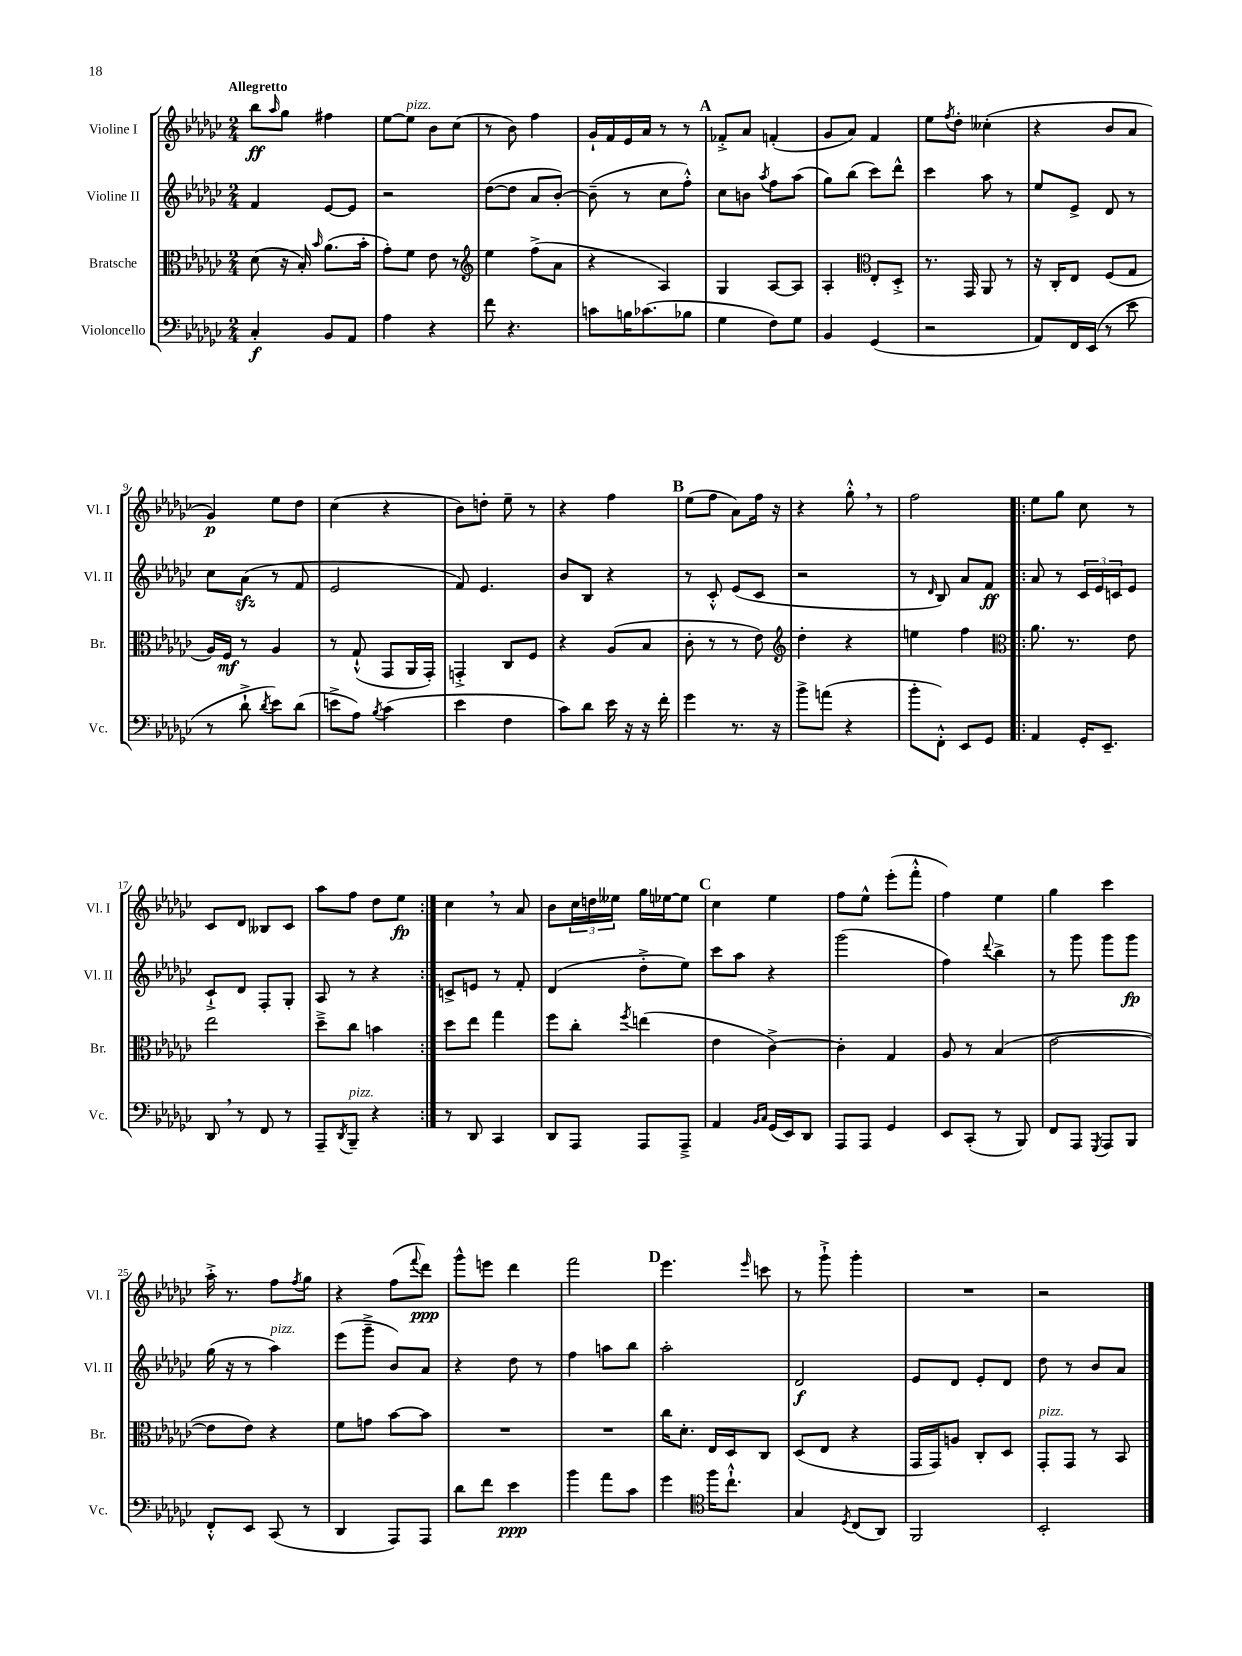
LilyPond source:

<<
\new StaffGroup <<
\new Staff = "s0" \with { instrumentName = "Violine I" shortInstrumentName = "Vl. I" } {
    \clef treble \key ges \major \numericTimeSignature \time 2/4 \tempo "Allegretto"
    bes''8\ff \grace { aes''16 } ges''8 fis''4 |
    ees''8~ ees''8^\markup { \italic "pizz." } bes'8 ces''8( |
    r8 bes'8) f''4 |
    ges'16-! f'16 ees'16 aes'16 r8 r8 |
    \mark \markup { \bold "A" } fes'8-.-> aes'8 f'4-.( |
    ges'8 aes'8) f'4 |
    ees''8 \acciaccatura { f''8 } des''8-. ceses''4-.( |
    r4 bes'8 aes'8 |
    ges'4\p) ees''8 des''8 |
    ces''4( r4 |
    bes'8) d''8-. ees''8-- r8 |
    r4 f''4 |
    \mark \markup { \bold "B" } ees''8( f''8 aes'8) f''16 r16 |
    r4 ges''8-.-^ \breathe r8 |
    f''2 |
    \repeat volta 2 { ees''8 ges''8 ces''8 r8 |
    ces'8 des'8 beses8 ces'8 |
    aes''8 f''8 des''8 ees''8\fp | }
    ces''4 \breathe r8 aes'8 |
    bes'8 \tuplet 3/2 { ces''16 d''16 eeses''16 } ges''16 ees''16~ ees''8 |
    \mark \markup { \bold "C" } ces''4 ees''4 |
    f''8 ees''8-^ ees'''8-.( f'''8-.-^ |
    f''4) ees''4 |
    ges''4 ces'''4 |
    aes''16-.-> r8. f''8 \acciaccatura { f''8 } ges''8 |
    r4 f''8( \appoggiatura { f'''8 } des'''8\ppp) |
    ges'''8-^ e'''8 des'''4 |
    f'''2 |
    \mark \markup { \bold "D" } ees'''4. \grace { ees'''16 } c'''8 |
    r8 ges'''8-!-> ges'''4-. |
    R2 |
    r2 \bar "|." |
}
\new Staff = "s1" \with { instrumentName = "Violine II" shortInstrumentName = "Vl. II" } {
    \clef treble \key ges \major \numericTimeSignature \time 2/4
    f'4 ees'8~ ees'8 |
    r2 |
    des''8~( des''8 aes'8 bes'8~-.) |
    bes'8--( r8 ces''8 f''8-.-^) |
    \mark \markup { \bold "A" } ces''8 b'8 \acciaccatura { aes''8 } f''8 aes''8( |
    ges''8) bes''8( ces'''8) des'''8-^ |
    ces'''4 aes''8 r8 |
    ees''8 ees'8-> des'8 r8 |
    ces''8 aes'8\sfz( r8 f'8 |
    ees'2 |
    f'8) ees'4. |
    bes'8 bes8 r4 |
    \mark \markup { \bold "B" } r8 ces'8-.-^ ees'8( ces'8 |
    r2 |
    r8 \grace { des'16 } bes8) aes'8 f'8\ff |
    \repeat volta 2 { aes'8 r8 \tuplet 3/2 { ces'16 ees'16 c'16 } ees'8 |
    ces'8-!-> des'8 f8-. ges8-. |
    aes8 r8 r4 | }
    c'8-> e'8 r8 f'8-. |
    des'4( des''8-.-> ees''8) |
    \mark \markup { \bold "C" } ces'''8 aes''8 r4 |
    ges'''2( |
    f''4) \appoggiatura { des'''8 } bes''4-> |
    r8 ges'''8 ges'''8 ges'''8\fp |
    ges''16( r16 r8 aes''4^\markup { \italic "pizz." }) |
    ees'''8( ges'''8---> bes'8) aes'8 |
    r4 des''8 r8 |
    f''4 a''8 bes''8 |
    \mark \markup { \bold "D" } aes''2-. |
    des'2\f |
    ees'8 des'8 ees'8-. des'8 |
    des''8 r8 bes'8 aes'8 \bar "|." |
}
\new Staff = "s2" \with { instrumentName = "Bratsche" shortInstrumentName = "Br." } {
    \clef alto \key ges \major \numericTimeSignature \time 2/4
    des'8( r16 bes16-.) \grace { bes'16 } aes'8.( bes'16-. |
    ges'8-.) f'8 ees'8 r8 |
    \clef treble ees''4 f''8->( aes'8 |
    r4 aes4) |
    \mark \markup { \bold "A" } ges4 aes8~ aes8 |
    aes4-. \clef alto ees8-. des8-.-> |
    r8. ges,16 aes,8 r8 |
    r16 ces16-. ees8 f8( ges8 |
    aes16) f16\mf r8 aes4 |
    r8 ges8-!-^( ges,8 aes,16 ges,16-.) |
    g,4-.-> ces8 f8 |
    r4 aes8( bes8 |
    \mark \markup { \bold "B" } ces'8-. r8 r8 ees'8) |
    \clef treble des''4-. r4 |
    e''4 f''4 |
    \repeat volta 2 { \clef alto aes'8. r8. ees'8 |
    ees''2 |
    des''8---> ces''8 b'4 | }
    des''8 ees''8 ges''4 |
    f''8 ces''8-. \acciaccatura { f''8 } e''4( |
    \mark \markup { \bold "C" } ees'4 ces'4~->) |
    ces'4-. ges4 |
    aes8 r8 bes4( |
    ees'2~ |
    ees'8 ees'8) r4 |
    f'8 g'8 bes'8~ bes'8 |
    R2 |
    R2 |
    \mark \markup { \bold "D" } ces''16 des'8.-. ees16 des16 ces8 |
    des8( ees8 r4 |
    ges,16 ges,16) a8 ces8-. des8 |
    ges,8-.^\markup { \italic "pizz." } ges,8 r8 bes,8 \bar "|." |
}
\new Staff = "s3" \with { instrumentName = "Violoncello" shortInstrumentName = "Vc." } {
    \clef bass \key ges \major \numericTimeSignature \time 2/4
    ces4-.\f bes,8 aes,8 |
    aes4 r4 |
    f'8 r4. |
    c'8 b16 ces'8.( bes8 |
    \mark \markup { \bold "A" } ges4 f8) ges8 |
    bes,4 ges,4( |
    r2 |
    aes,8) f,16 ees,16( r8 ees'8 |
    r8 des'8-!-> \acciaccatura { des'8 } ees'8) des'8( |
    e'8-> aes8) \acciaccatura { bes8 } ces'4( |
    ees'4 f4 |
    ces'8) des'8 ees'16 r16 r16 f'16-. |
    \mark \markup { \bold "B" } ges'4 r8. r16 |
    bes'8-> a'8( r4 |
    bes'8-. f,8-.-^) ees,8 ges,8 |
    \repeat volta 2 { aes,4 ges,16-. ees,8.-- |
    des,8 \breathe r8 f,8 r8 |
    aes,,8-- \acciaccatura { des,8 } bes,,8--^\markup { \italic "pizz." } r4 | }
    r8 des,8 ces,4 |
    des,8 aes,,8 aes,,8 aes,,8---> |
    \mark \markup { \bold "C" } aes,4 \grace { bes,16 ces16 } ges,16( ees,16) des,8 |
    aes,,8 aes,,8 ges,4 |
    ees,8 ces,8-.( r8 bes,,8) |
    f,8 aes,,8 \acciaccatura { ges,,8 } aes,,8 bes,,8 |
    f,8-.-^ ees,8 ces,8( r8 |
    des,4 aes,,8) aes,,8 |
    des'8 f'8 ees'4\ppp |
    bes'4 aes'8 ces'8 |
    \mark \markup { \bold "D" } ges'4 \clef tenor f''16 ces''8.-!-^ |
    ges4 \acciaccatura { des8 } ces8( aes,8) |
    f,2 |
    bes,2-. \bar "|." |
}
>>
>>
